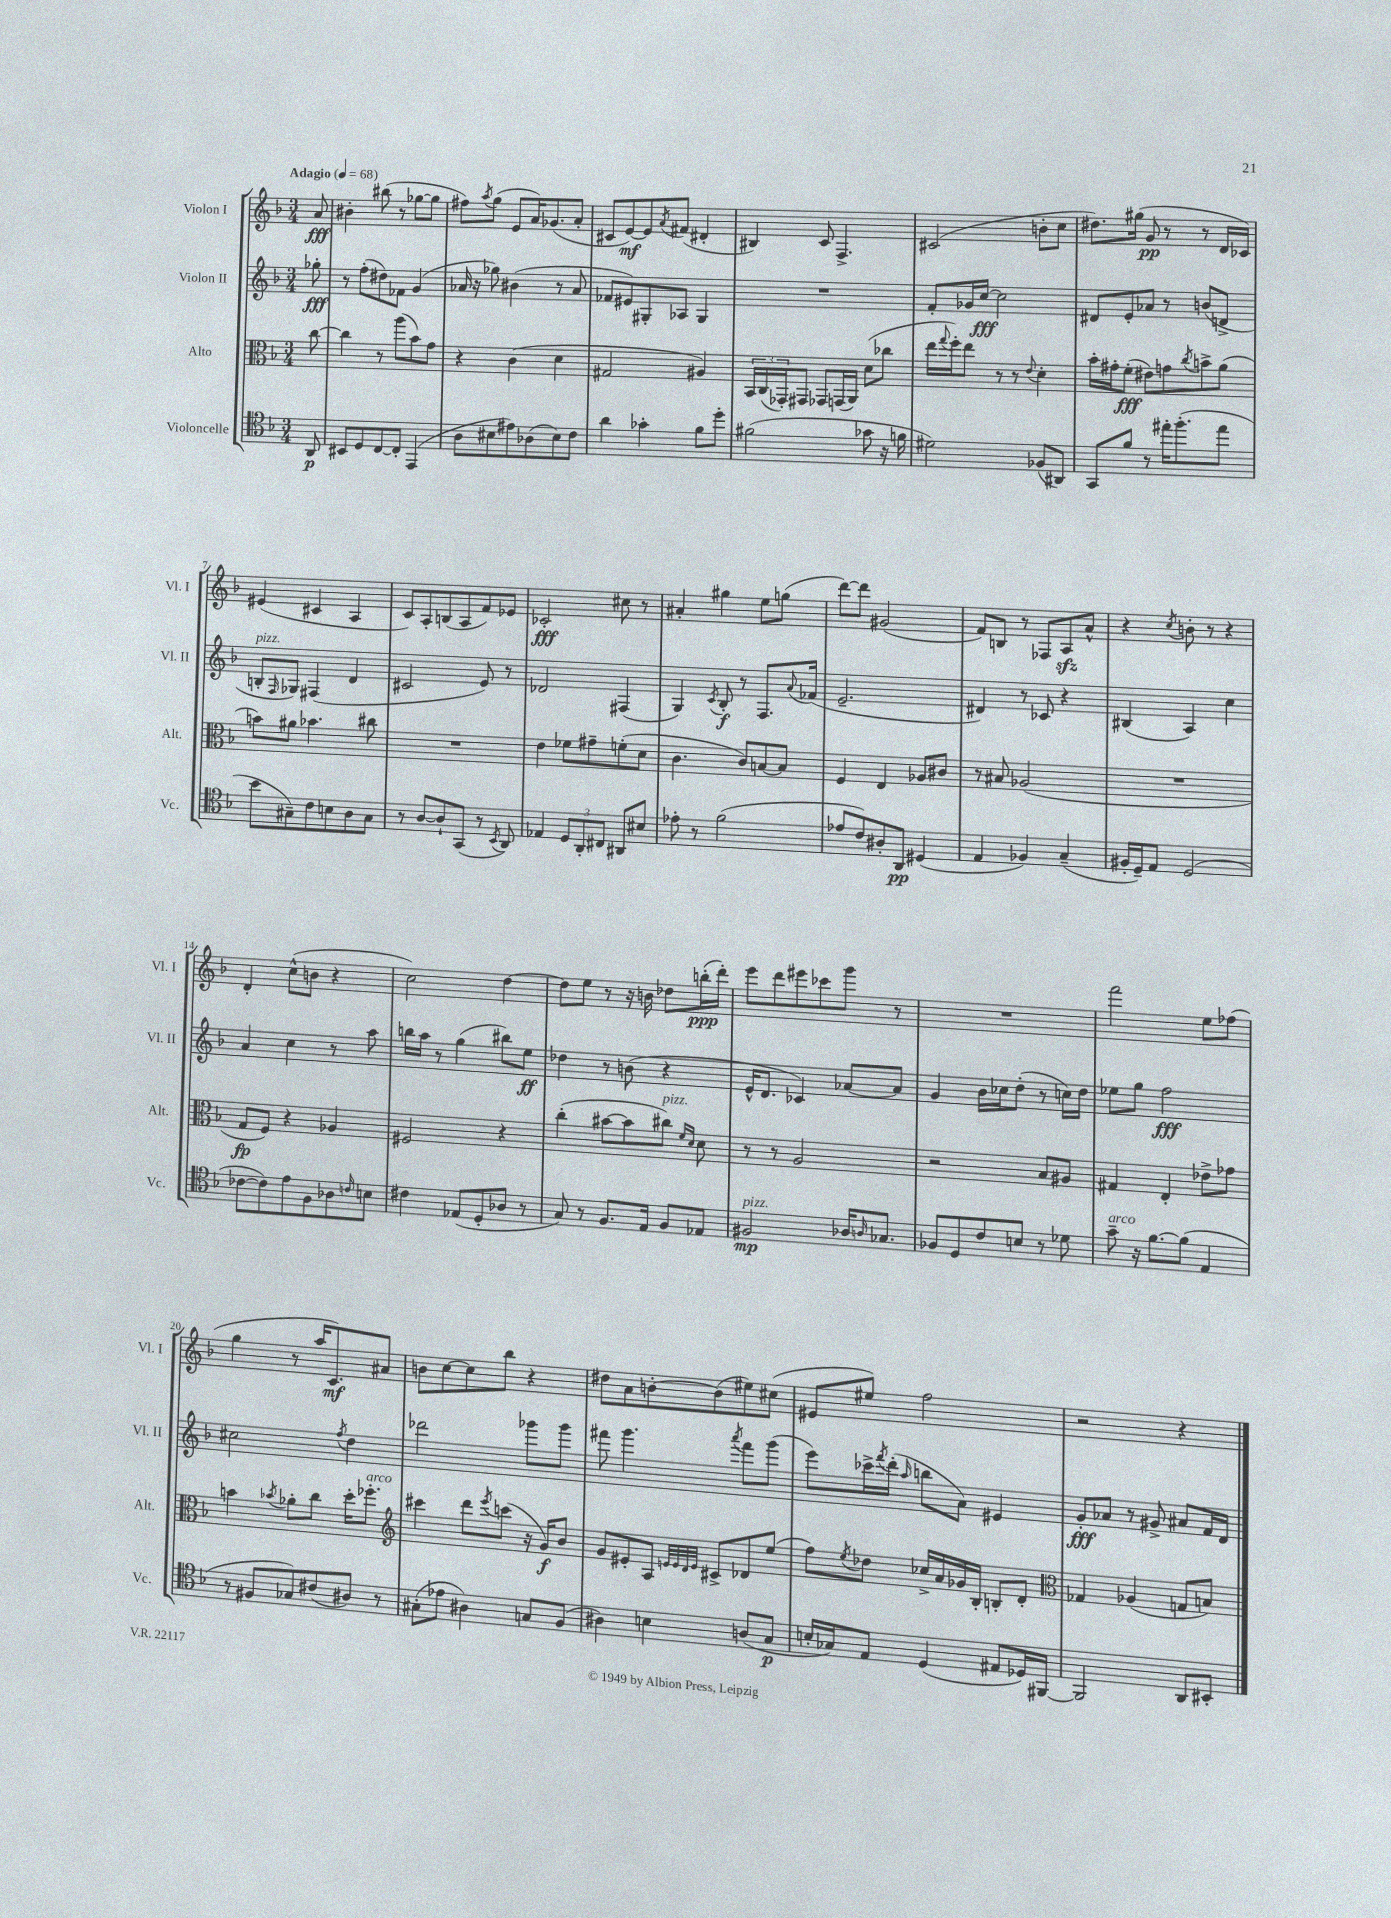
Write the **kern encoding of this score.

**kern	**dynam	**kern	**dynam	**kern	**dynam	**kern	**dynam
*part4	*part4	*part3	*part3	*part2	*part2	*part1	*part1
*staff4	*staff4	*staff3	*staff3	*staff2	*staff2	*staff1	*staff1
*I"Violoncelle	*	*I"Alto	*	*I"Violon II	*	*I"Violon I	*
*I'Vc.	*	*I'Alt.	*	*I'Vl. II	*	*I'Vl. I	*
*clefC4	*	*clefC3	*	*clefG2	*	*clefG2	*
*k[b-]	*	*k[b-]	*	*k[b-]	*	*k[b-]	*
*M3/4	*	*M3/4	*	*M3/4	*	*M3/4	*
*MM68	*	*MM68	*	*MM68	*	*MM68	*
=	=	=	=	=	=	=	=
!	!	!	!	!	!	!LO:TX:a:B:t=Adagio	!
8AA/	p	[8cc\	.	8gg-X'\	fff	8a/	fff
=1	=1	=1	=1	=1	=1	=1	=1
8BB#X/L	.	4cc\]	.	8r	.	4b#X'\	.
8D/	.	.	.	(8ff'\L	.	.	.
[8C/	.	8r	.	8dd#X\)	.	(8bb#X\	.
8C'/J]	.	(8aa\L	.	8f-X\J	.	8r	.
(4EE/	.	8b-\)	.	(4g/	.	[8gg-X\L	.
.	.	8g\J	.	.	.	8gg-\J]	.
=2	=2	=2	=2	=2	=2	=2	=2
8A\L	.	4r	.	16a-X/	.	8ff#X\L)	.
.	.	.	.	16r	.	.	.
.	.	.	.	.	.	8qaa/	.
8B#X\	.	.	.	8gg-X\)	.	(8gg\J	.
8e#X\)	.	(4c\	.	(4b#X\	.	8e/L	.
(8A-X\	.	.	.	.	.	16a/K)	.
.	.	.	.	.	.	(8.g-X/	.
8B#\)	.	4d\	.	8r	.	.	.
8c\J	.	.	.	8a-/	.	8a'/J	.
=3	=3	=3	=3	=3	=3	=3	=3
4a\	.	2G#X/	.	8f-X/L	.	8c#X/L	.
.	.	.	.	8e#X/)	.	[8e/)	mf
4g-X'\	.	.	.	8G#X'/	.	8e/]	.
.	.	.	.	.	.	8qa/	.
.	.	.	.	8A-X/J	.	(8f#X/J	.
8f\L	.	4A#X/)	.	4G#/	.	4d#X'/	.
8dd'\J	.	.	.	.	.	.	.
=4	=4	=4	=4	=4	=4	=4	=4
(2f#X\	.	24BB-/LL	.	2.r	.	4B#X/)	.
.	.	(24C/	.	.	.	.	.
.	.	24GG-X'/J)	.	.	.	.	.
.	.	8GG#X/J	.	.	.	.	.
.	.	8GG-X/L	.	.	.	8c/	.
.	.	(16GGn/L	.	.	.	4.F^/	.
.	.	16AA/JJ)	.	.	.	.	.
8g-X\	.	(8d\L	.	.	.	.	.
16r	.	8cc-X\J	.	.	.	.	.
16fn\	.	.	.	.	.	.	.
=5	=5	=5	=5	=5	=5	=5	=5
2d#X\)	.	16ee\LL	.	8f'/L	.	(2c#X/	.
.	.	8qqgg/	.	.	.	.	.
.	.	16ff'\J)	.	.	.	.	.
.	.	8ee\J	.	16g-X/L	.	.	.
.	.	.	.	[16cc/JJ	fff	.	.
.	.	8r	.	2cc\]	.	.	.
.	.	8r	.	.	.	.	.
.	.	8qqe/	.	.	.	.	.
(8F-X/L	.	4d'\	.	.	.	8bn'\L	.
8AA#X/J)	.	.	.	.	.	8cc\J	.
=6	=6	=6	=6	=6	=6	=6	=6
8GG/L	.	16b-'\LL	.	8d#X/L	.	8.dd#X\L)	.
.	.	16g#X'\J	.	.	.	.	.
8f/J	.	(8f'\J	fff	8e'/	.	.	.
.	.	.	.	.	.	(16gg#X\Jk	.
8r	.	8e#X\L)	.	8a-X/J	.	8g/	pp
16ee#X'\KL	.	8gn\	.	8r	.	8r	.
(8.ff'\	.	.	.	.	.	.	.
.	.	8qcc/	.	.	.	.	.
.	.	8bn^\	.	(8bn/L	.	8r	.
8ee#\J	.	(8a\J	.	8dn^/J	.	16d/LL	.
.	.	.	.	.	.	16c-X/JJ)	.
!!LO:LB:g=z
=7	=7	=7	=7	=7	=7	=7	=7
!	!	!	!	!LO:TX:a:i:t=pizz.	!	!	!
8b-\L	.	8bn\L)	.	8Bn'/L	.	(4e#X/	.
.	.	.	.	16qqF/	.	.	.
8G#X~\)	.	8a#X\J	.	8G-X/J)	.	.	.
8c\	.	4.b-X\	.	(4F#X/	.	4c#X/	.
8Bn\	.	.	.	.	.	.	.
8A\	.	.	.	4d/	.	4A/	.
8G#\J	.	8cc#X\	.	.	.	.	.
=8	=8	=8	=8	=8	=8	=8	=8
8r	.	2.r	.	2c#X/	.	8c/L)	.
[8A/L	.	.	.	.	.	8A'/	.
8A`/]	.	.	.	.	.	(8Bn/	.
(8GG/J	.	.	.	.	.	8A/	.
8r	.	.	.	8e/)	.	8f/)	.
8qBB-/	.	.	.	.	.	.	.
8AA/)	.	.	.	8r	.	8e-X/J	.
=9	=9	=9	=9	=9	=9	=9	=9
4E-X/	.	4e\	.	2d-X/	.	2c-X'/	fff
12D/L	.	8f-X\L	.	.	.	.	.
12AA'/	.	.	.	.	.	.	.
.	.	8g#X~\	.	.	.	.	.
12C#X/J	.	.	.	.	.	.	.
8AA#X/L	.	(8fn'\	.	(4F#X/	.	8cc#X\	.
8B#X/J	.	8d\J	.	.	.	8r	.
=10	=10	=10	=10	=10	=10	=10	=10
8e-X'\	.	4.c\	.	4G/)	.	4a#X'/	.
8r	.	.	.	.	.	.	.
.	.	.	.	8qc/	.	.	.
(2f\	.	.	.	8B-'/	f	4gg#X\	.
.	.	8c/L)	.	8r	.	.	.
.	.	[8Bn/	.	8.F/L	.	8ee\L	.
.	.	8B/J]	.	.	.	(8ggn\J	.
.	.	.	.	8qqa/	.	.	.
.	.	.	.	(16f-X/Jk	.	.	.
=11	=11	=11	=11	=11	=11	=11	=11
8e-X/L	.	4F/	.	2.e~/	.	[8ddd\L)	.
8c/)	.	.	.	.	.	8ddd\J]	.
8A#X'/	.	4E/	.	.	.	(2g#X/	.
8AA/J	pp	.	.	.	.	.	.
(4D#X/	.	8A-X/L	.	.	.	.	.
.	.	8c#X/J	.	.	.	.	.
=12	=12	=12	=12	=12	=12	=12	=12
4E/	.	8r	.	4d#X/)	.	8f/L)	.
.	.	8B#X/	.	.	.	8Bn/J	.
4F-X/)	.	(2A-X/	.	8r	.	8r	.
.	.	.	.	8c-X/	.	8F-X/L	.
(4G~/	.	.	.	4r	.	8Azz/	.
.	.	.	.	.	.	8a^^/J	.
=13	=13	=13	=13	=13	=13	=13	=13
16F#X'/LL	.	2.r	.	(4B#X/	.	4r	.
16D~/J)	.	.	.	.	.	.	.
8E/J	.	.	.	.	.	.	.
.	.	.	.	.	.	8qcc/	.
(2D/	.	.	.	4A/)	.	8bn'\	.
.	.	.	.	.	.	8r	.
.	.	.	.	4cc\	.	4r	.
!!LO:LB:g=z
=14	=14	=14	=14	=14	=14	=14	=14
[8c-X\L	.	8G/L	fp	4a/	.	4d'/	.
8c-\])	.	8F/J)	.	.	.	.	.
8e\	.	4r	.	4cc\	.	(8cc^^\L	.
8F\	.	.	.	.	.	8bn\J	.
8A-X\	.	4A-X/	.	8r	.	4r	.
16qqcn/	.	.	.	.	.	.	.
8Bn\J	.	.	.	8aa\	.	.	.
=15	=15	=15	=15	=15	=15	=15	=15
4c#X\	.	2F#X/	.	16bbn\LL	.	2cc\)	.
.	.	.	.	16aa\JJ	.	.	.
.	.	.	.	8r	.	.	.
(8E-X/L	.	.	.	(4gg\	.	.	.
8D'/	.	.	.	.	.	.	.
8A-X/J	.	4r	.	8bb#X\L)	.	[4dd\	.
8r	.	.	.	8ee\J	ff	.	.
=16	=16	=16	=16	=16	=16	=16	=16
8G/)	.	(4cc'\	.	4dd-X\	.	8dd\L]	.
8r	.	.	.	.	.	8ee\J	.
8.F/L	.	[8b#X\L	.	8r	.	8r	.
.	.	8b#\]	.	(8bn\	.	16r	.
16E/Jk	.	.	.	.	.	16bn\	.
!	!	!LO:TX:a:i:t=pizz.	!	!	!	!	!
8F/L	.	8cc#X\J)	.	4r	.	8dd-X\L	.
.	.	16qqf/LL	.	.	.	.	.
.	.	16qqd/JJ	.	.	.	.	.
8E-X/J	.	8d\	.	.	.	(16bbn'\L	ppp
.	.	.	.	.	.	16ddd'\JJ)	.
=17	=17	=17	=17	=17	=17	=17	=17
!LO:TX:a:i:t=pizz.	!	!	!	!	!	!	!
2F#X/	mp	8r	.	16e^^/KL	.	8eee\L	.
.	.	.	.	8.d/J	.	.	.
.	.	8r	.	.	.	8ddd\	.
.	.	2A/	.	4c-X/)	.	8eee#X\	.
.	.	.	.	.	.	8ccc-X\	.
16A-X/KL	.	.	.	[8a-X/L	.	8ggg\J	.
16qqAn/	.	.	.	.	.	.	.
8.G-X/J	.	.	.	.	.	.	.
.	.	.	.	8a-/J]	.	8r	.
=18	=18	=18	=18	=18	=18	=18	=18
8F-X/L	.	2r	.	4g/	.	2.r	.
8D/	.	.	.	.	.	.	.
8c/	.	.	.	16b-\LL	.	.	.
.	.	.	.	16cc-X\J	.	.	.
8Bn/J	.	.	.	(8dd'\J	.	.	.
8r	.	8B-/L	.	8r	.	.	.
8d-X\	.	8A#X/J	.	16ccn\LL)	.	.	.
.	.	.	.	16dd\JJ	.	.	.
=19	=19	=19	=19	=19	=19	=19	=19
!LO:TX:a:i:t=arco	!	!	!	!	!	!	!
8g~\	.	4G#X/	.	8ee-X\L	.	2fff\	.
16r	.	.	.	8gg\J	.	.	.
[8.f\L	.	.	.	.	.	.	.
.	.	4E'/	.	2ff\	fff	.	.
(8f\J]	.	.	.	.	.	.	.
4E/	.	8e-X^\L	.	.	.	8ee\L	.
.	.	8g-X\J	.	.	.	(8ff-X\J	.
!!LO:LB:g=z
=20	=20	=20	=20	=20	=20	=20	=20
8r	.	4bn\	.	2cc#X\	.	4gg\	.
8F#X/L	.	.	.	.	.	.	.
.	.	8qb-X/	.	.	.	.	.
8G-X/)	.	8a-X'\L	.	.	.	8r	.
(8c#X/	.	8cc\J	.	.	.	16aa/KL	.
.	.	.	.	.	.	8.c/)	mf
.	.	.	.	8qff/	.	.	.
8A#X/J)	.	16dd'\KL	.	4dd\	.	.	.
!	!	!LO:TX:a:i:t=arco	!	!	!	!	!
.	.	8.ff-X'\J	.	.	.	.	.
8r	.	.	.	.	.	8a#X/J	.
=21	=21	=21	=21	=21	=21	=21	=21
*	*	*clefG2	*	*	*	*	*
(8G#X'\L	.	4ccc#X\	.	2ddd-X\	.	8bn\L	.
8e-X\J	.	.	.	.	.	[8cc\	.
4A#X\)	.	8ddd\L	.	.	.	8cc\]	.
.	.	8qeee/	.	.	.	.	.
.	.	(8cccn\J	.	.	.	8bb-\J	.
8Gn/L	.	16r	.	8ggg-X\L	.	4r	.
.	.	16g/KL)	f	.	.	.	.
(8F/J	.	8b-/J	.	8ggg-\J	.	.	.
=22	=22	=22	=22	=22	=22	=22	=22
4A#X\)	.	8g/L	.	8fff#X\	.	8dd#X\L	.
.	.	8e#X'/	.	4.ggg\	.	8a\	.
4Bn\	.	8A/J	.	.	.	[8bn'\	.
.	.	32qqen/LLL	.	.	.	.	.
.	.	32qqe/	.	.	.	.	.
.	.	32qqd/	.	.	.	.	.
.	.	32qqe/JJJ	.	.	.	.	.
.	.	8c#X^/L	.	.	.	(8b\]	.
.	.	.	.	8qaaa/	.	.	.
(8An/L	.	8d-X/	.	8fff#\L	.	8ee#X\)	.
8G/J	p	(8ee/J	.	(8ggg\J	.	(8cc#X\J	.
=23	=23	=23	=23	=23	=23	=23	=23
16Bn'/LL	.	8ff\L)	.	8eee\L)	.	8e#X/L	.
16G-X/J)	.	.	.	.	.	.	.
.	.	8qee/	.	.	.	.	.
8E/J	.	8dd-X\J	.	16ccc-X^\L	.	8ee#X/J)	.
.	.	.	.	8qfff/	.	.	.
.	.	.	.	(16ddd'\JJ	.	.	.
.	.	.	.	16qqaa/	.	.	.
(4D/	.	16cc-X^/LL	.	8bbn\L	.	2ff\	.
.	.	16a/	.	.	.	.	.
.	.	16g-X/	.	8a\J)	.	.	.
.	.	16B-'/JJ	.	.	.	.	.
8E#X/L	.	8Bn'/L	.	4e#X/	.	.	.
16D-X/L)	.	8d'/J	.	.	.	.	.
[16FF#X/JJ	.	.	.	.	.	.	.
=24	=24	=24	=24	=24	=24	=24	=24
*	*	*clefC3	*	*	*	*	*
2FF#/]	.	4G-X/	.	8g'/L	fff	2r	.
.	.	.	.	8a-X/J	.	.	.
.	.	(4A-X/	.	8r	.	.	.
.	.	.	.	8g#X^/	.	.	.
8AA/L	.	8Gn/L	.	8a#X/L	.	4r	.
8BB#X'/J	.	8Bn/J)	.	16f/L	.	.	.
.	.	.	.	16d/JJ	.	.	.
==	==	==	==	==	==	==	==
*-	*-	*-	*-	*-	*-	*-	*-
